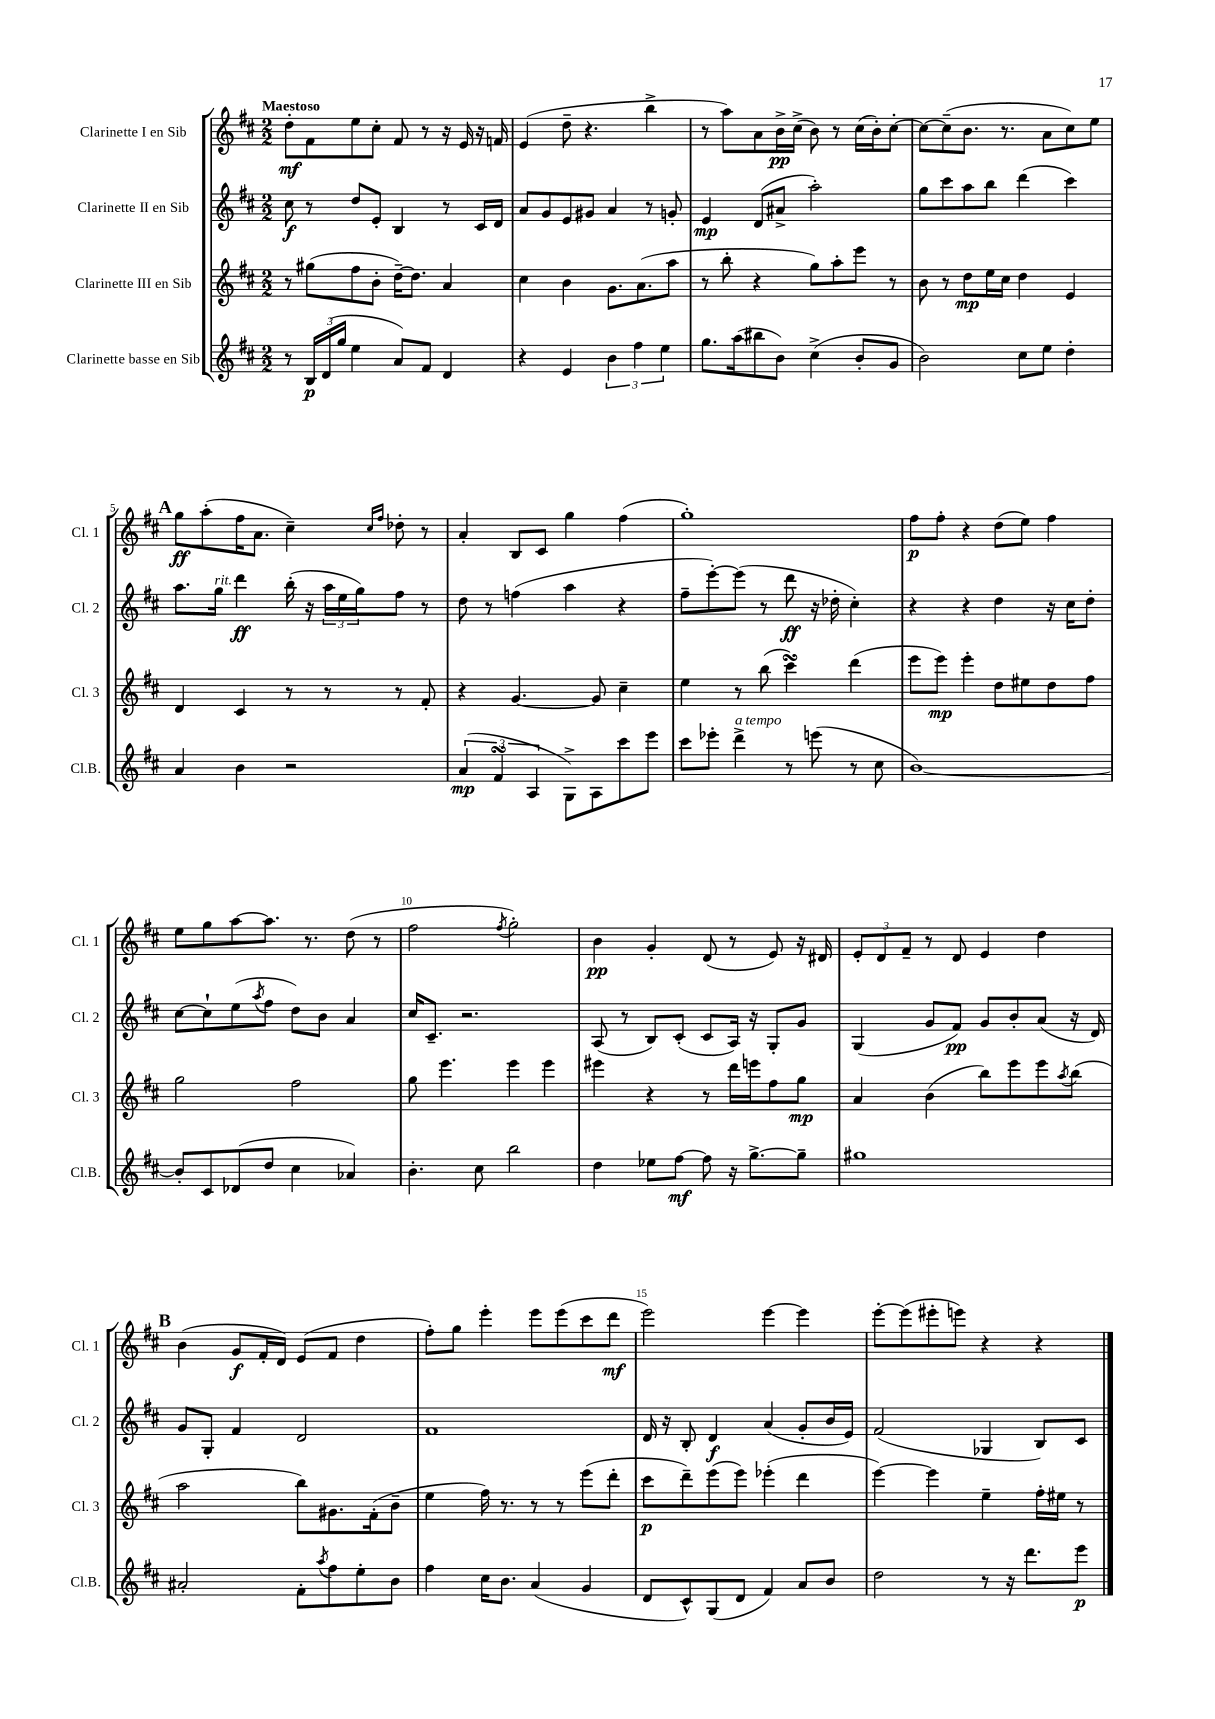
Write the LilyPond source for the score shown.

<<
\new StaffGroup <<
\new Staff = "s0" \with { instrumentName = "Clarinette I en Sib" shortInstrumentName = "Cl. 1" } {
    \clef treble \key d \major \numericTimeSignature \time 2/2 \tempo "Maestoso"
    d''8-.\mf fis'8 e''8 cis''8-. fis'8 r8 r16 e'16 r16 f'16 |
    e'4( d''8-- r4. b''4-> |
    r8 a''8) a'8 b'16->\pp cis''16->( b'8) r8 cis''16( b'16-.) cis''8~-. |
    cis''8~ cis''8--( b'8. r8. a'8 cis''8) e''8 |
    \mark \markup { \bold "A" } g''8\ff a''8-.( fis''16 a'8. cis''4--) \grace { cis''16 fis''16 } des''8-. r8 |
    a'4-. b8 cis'8 g''4 fis''4( |
    g''1-.) |
    fis''8\p fis''8-. r4 d''8( e''8) fis''4 |
    e''8 g''8 a''8~ a''8. r8. d''8( r8 |
    fis''2 \acciaccatura { fis''8 } g''2-.) |
    b'4\pp g'4-. d'8( r8 e'8) r16 dis'16 |
    \tuplet 3/2 { e'8-. d'8 fis'8-- } r8 d'8 e'4 d''4 |
    \mark \markup { \bold "B" } b'4( g'8\f fis'16-. d'16) e'8( fis'8 d''4 |
    fis''8-.) g''8 e'''4-. e'''8 e'''8( cis'''8 d'''8\mf |
    e'''2) e'''4~ e'''4 |
    e'''8~-. e'''8( eis'''8-. e'''8) r4 r4 \bar "|." |
}
\new Staff = "s1" \with { instrumentName = "Clarinette II en Sib" shortInstrumentName = "Cl. 2" } {
    \clef treble \key d \major \numericTimeSignature \time 2/2
    cis''8\f r8 d''8 e'8-. b4 r8 cis'16 d'16 |
    a'8 g'8 e'8 gis'8 a'4 r8 g'8-. |
    e'4\mp d'8( ais'8-> a''2-.) |
    g''8 cis'''8 a''8 b''8 d'''4( cis'''4) |
    \mark \markup { \bold "A" } a''8. g''16^\markup { \italic "rit." } d'''4\ff b''16-.( r16 \tuplet 3/2 { a''16 e''16 g''16) } fis''8 r8 |
    d''8 r8 f''4( a''4 r4 |
    fis''8-- e'''8~-.) e'''8( r8 d'''8\ff r16 des''16-. cis''4-.) |
    r4 r4 d''4 r16 cis''16 d''8-. |
    cis''8~ cis''8-! e''8( \acciaccatura { a''8 } fis''8 d''8) b'8 a'4 |
    cis''16 cis'8.-- r2. |
    a8( r8 b8) cis'8-.( cis'8 a16) r16 g8-. g'8 |
    g4( g'8 fis'8\pp) g'8 b'8-. a'8( r16 d'16) |
    \mark \markup { \bold "B" } g'8 g8-. fis'4 d'2 |
    fis'1 |
    d'16 r16 b8-. d'4\f a'4( g'8-. b'16 e'16) |
    fis'2( ges4 b8) cis'8 \bar "|." |
}
\new Staff = "s2" \with { instrumentName = "Clarinette III en Sib" shortInstrumentName = "Cl. 3" } {
    \clef treble \key d \major \numericTimeSignature \time 2/2
    r8 gis''8( fis''8 b'8-. d''16~--) d''8. a'4 |
    cis''4 b'4 g'8. a'8.( a''8 |
    r8 b''8-. r4 g''8) a''8-. e'''8 r8 |
    b'8 r8 d''8\mp e''16 cis''16 d''4 e'4 |
    \mark \markup { \bold "A" } d'4 cis'4 r8 r8 r8 fis'8-. |
    r4 g'4.~ g'8 cis''4-- |
    e''4 r8 b''8( cis'''4\turn) d'''4( |
    e'''8 e'''8\mp) e'''4-. d''8 eis''8 d''8 fis''8 |
    g''2 fis''2 |
    g''8 e'''4. e'''4 e'''4 |
    eis'''4 r4 r8 d'''16 e'''16 fis''8 g''8\mp |
    a'4 b'4( b''8) e'''8 e'''8 \acciaccatura { a''8 } b''8( |
    \mark \markup { \bold "B" } a''2 b''8) gis'8. fis'16-.( b'8-- |
    e''4 fis''16) r8. r8 r8 e'''8( d'''8-. |
    cis'''8\p d'''8--) e'''8( e'''8) ees'''4-.( d'''4 |
    e'''4~) e'''4 e''4-- fis''16-. eis''16 r8 \bar "|." |
}
\new Staff = "s3" \with { instrumentName = "Clarinette basse en Sib" shortInstrumentName = "Cl.B." } {
    \clef treble \key d \major \numericTimeSignature \time 2/2
    r8 \tuplet 3/2 { b16\p d'16( g''16 } e''4 a'8) fis'8 d'4 |
    r4 e'4 \tuplet 3/2 { b'4 fis''4 e''4 } |
    g''8. a''16( bis''8 b'8) cis''4->( b'8-. g'8 |
    b'2) cis''8 e''8 d''4-. |
    \mark \markup { \bold "A" } a'4 b'4 r2 |
    \tuplet 3/2 { a'4\mp( fis'4\turn a4 } g8->) a8 cis'''8 e'''8 |
    cis'''8 ees'''8-. d'''4->^\markup { \italic "a tempo" } r8 e'''8( r8 cis''8 |
    b'1~) |
    b'8-. cis'8 des'8( d''8 cis''4 aes'4) |
    b'4.-. cis''8 b''2 |
    d''4 ees''8 fis''8~\mf fis''8 r16 g''8.~-> g''8-- |
    gis''1 |
    \mark \markup { \bold "B" } ais'2-. fis'8-. \acciaccatura { a''8 } fis''8 e''8-. b'8 |
    fis''4 cis''16 b'8. a'4( g'4 |
    d'8 cis'8-^) g8( d'8 fis'4) a'8 b'8 |
    d''2 r8 r16 d'''8. e'''8\p \bar "|." |
}
>>
>>
\layout { \context { \Score \override BarNumber.break-visibility = ##(#f #t #t) barNumberVisibility = #(every-nth-bar-number-visible 5) } }
